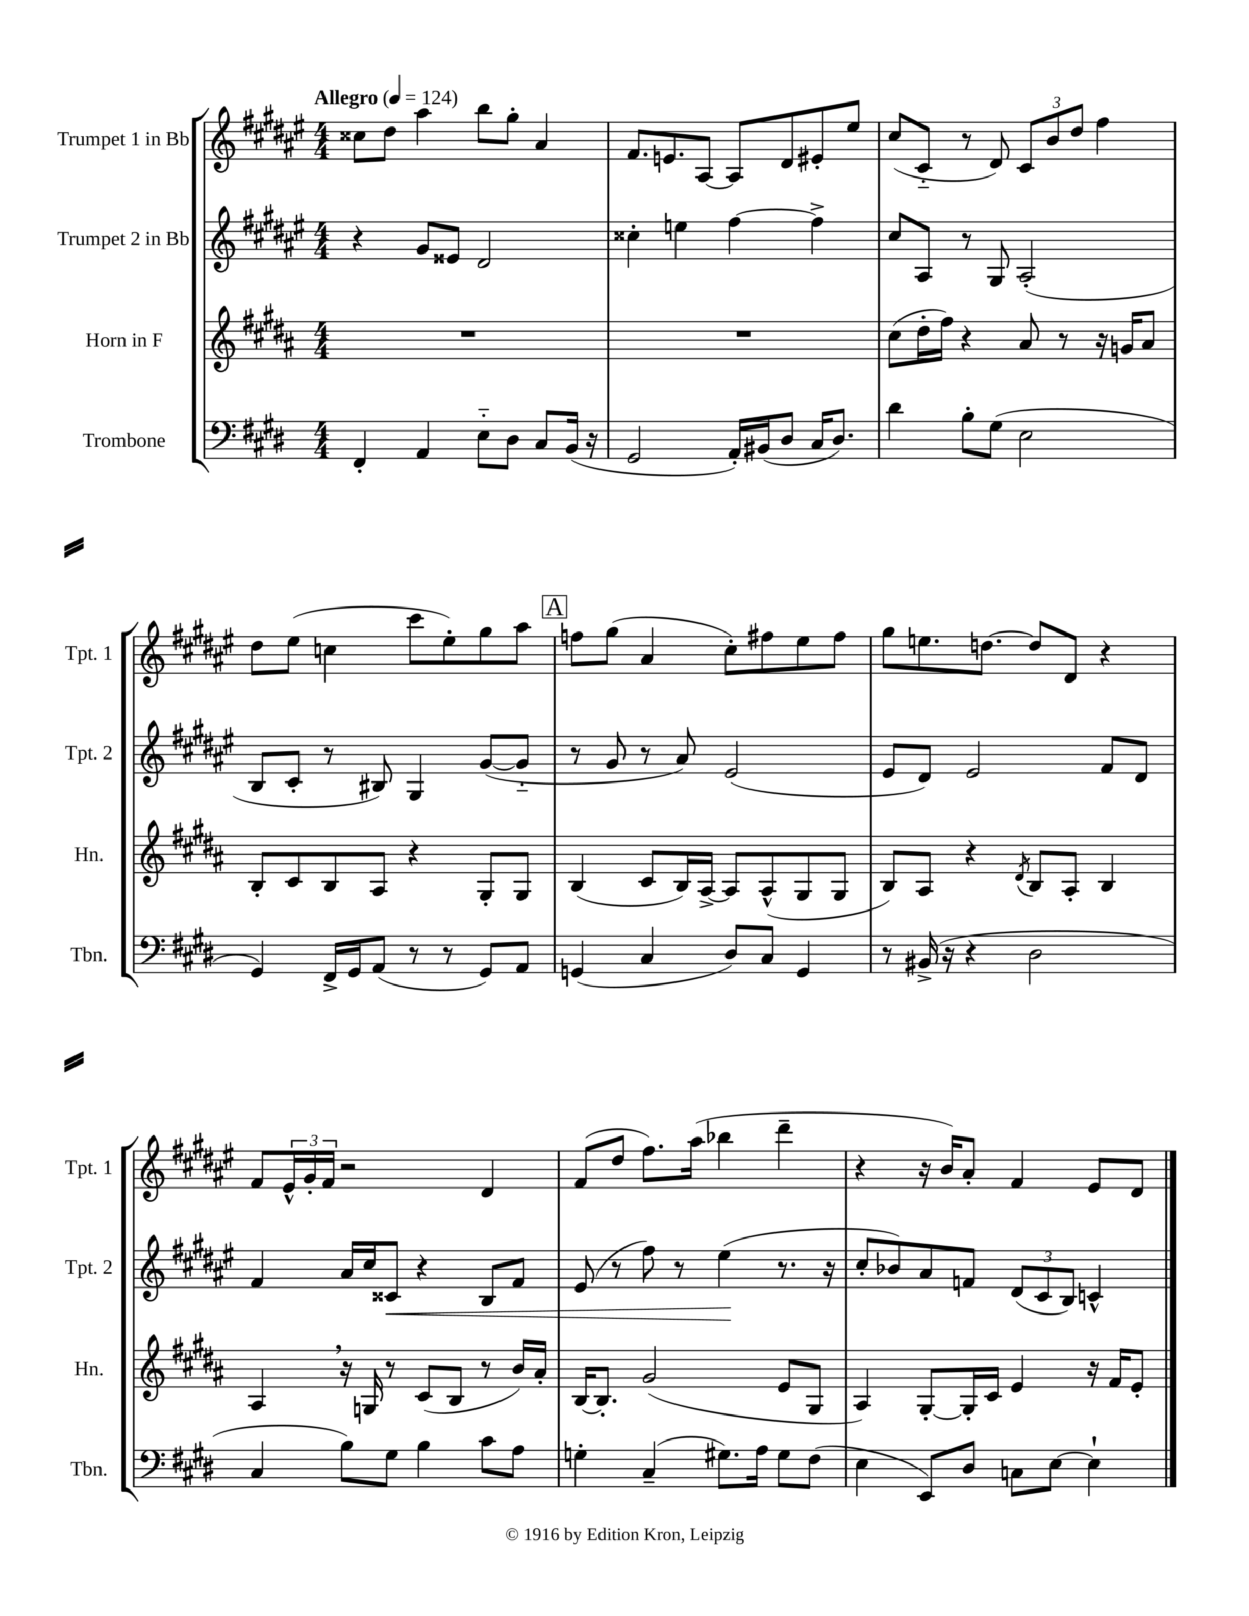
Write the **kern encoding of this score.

**kern	**kern	**kern	**dynam	**kern
*part4	*part3	*part2	*part2	*part1
*staff4	*staff3	*staff2	*staff2	*staff1
*I"Trombone	*I"Horn in F	*I"Trumpet 2 in Bb	*	*I"Trumpet 1 in Bb
*I'Tbn.	*I'Hn.	*I'Tpt. 2	*	*I'Tpt. 1
*clefF4	*clefG2	*clefG2	*	*clefG2
*k[f#c#g#d#]	*k[f#c#g#d#a#]	*k[f#c#g#d#a#e#]	*	*k[f#c#g#d#a#e#]
*M4/4	*M4/4	*M4/4	*	*M4/4
*MM124	*MM124	*MM124	*	*MM124
=1	=1	=1	=1	=1
!	!	!	!	!LO:TX:a:B:t=Allegro
4FF#'/	1r	4r	.	8cc##X\L
.	.	.	.	8dd#\J
4AA/	.	8g#/L	.	4aa#\
.	.	8e##X/J	.	.
8E\L	.	2d#/	.	8bb\L
8D#\J	.	.	.	8gg#'\J
8C#/L	.	.	.	4a#/
(16BB/Jk	.	.	.	.
16r	.	.	.	.
=2	=2	=2	=2	=2
2GG#/	1r	4cc##X'\	.	8.f#/L
.	.	.	.	8.en/
.	.	4een\	.	.
.	.	.	.	[8A#/J
16AA'/LL)	.	[4ff#\	.	8A#/L]
(16BB#X/J	.	.	.	.
8D#/J	.	.	.	8d#/
16C#/KL	.	4ff#^\]	.	8e#X'/
8.D#/J)	.	.	.	.
.	.	.	.	8ee#/J
=3	=3	=3	=3	=3
4d#\	(8cc#\L	8cc#/L	.	(8cc#/L
.	16dd#'\L	8A#/J	.	8c#/J
.	16ff#\JJ)	.	.	.
8B'\L	4r	8r	.	8r
(8G#\J	.	8G#/	.	8d#/)
2E\	8a#/	(2A#'/	.	12c#/L
.	.	.	.	12b/
.	8r	.	.	.
.	.	.	.	12dd#/J
.	16r	.	.	4ff#\
.	16gn/KL	.	.	.
.	8a#/J	.	.	.
!!LO:LB:g=z
=4	=4	=4	=4	=4
4GG#/)	8B'/L	8B/L	.	8dd#\L
.	8c#/	8c#'/J	.	(8ee#\J
16FF#^/LL	8B/	8r	.	4ccn\
16GG#/J	.	.	.	.
(8AA/J	8A#/J	8B#X/)	.	.
8r	4r	4G#/	.	8ccc#\L
8r	.	.	.	8ee#'\)
8GG#/L)	8G#'/L	([8g#/L	.	8gg#\
8AA/J	8G#/J	8g#/J]	.	8aa#\J
!!LO:REH:place=s1:t=A
=5	=5	=5	=5	=5
(4GGn/	(4B/	8r	.	8ffn\L
.	.	8g#/	.	(8gg#\J
4C#/	8c#/L	8r	.	4a#/
.	16B/L)	8a#/)	.	.
.	[16A#^/JJ	.	.	.
8D#/L)	8A#/L]	(2e#/	.	8cc#'\L)
8C#/J	(8A#^^/	.	.	8ff#X\
4GG/	8G#/	.	.	8ee#\
.	8G#/J	.	.	8ff#\J
=6	=6	=6	=6	=6
8r	8B/L)	8e#/L	.	8gg#\L
(16BB#X^/	8A#/J	8d#/J)	.	8.een\
16r	.	.	.	.
4r	4r	2e#/	.	.
.	.	.	.	[8.ddn\J
.	8qd#/	.	.	.
2D#\	8B/L	.	.	8dd/L]
.	8A#'/J	.	.	8d#/J
.	4B/	8f#/L	.	4r
.	.	8d#/J	.	.
!!LO:LB:g=z
=7	=7	=7	=7	=7
4C#/	4A#,/	4f#/	.	8f#/L
.	.	.	.	24e#^^/L
.	.	.	.	24g#'/
.	.	.	.	24f#/JJ
8B\L)	16r	16a#/LL	.	2r
.	16Gn/	16cc#/J	.	.
!	!	!	!LO:HP:b	!
8G#\J	8r	8c##X/J	<	.
4B\	(8c#/L	4r	.	.
.	8B/J	.	.	.
8c#\L	8r	8B/L	.	4d#/
8A\J	16b/LL)	8f#/J	.	.
.	16a#'/JJ	.	.	.
=8	=8	=8	=8	=8
4Gn'\	[16B/KL	(8e#/	.	(8f#/L
.	8.B'/J]	.	.	.
.	.	8r	.	8dd#/J
(4C#~/	(2g#/	8ff#\)	.	8.ff#\L)
.	.	8r	.	.
.	.	.	.	(16aa#\Jk
8.G#X\L)	.	(4ee#\	.	4bb-X\
16A\Jk	.	.	.	.
8G#\L	8e/L	8.r	[	4ddd#~\
(8F#\J	8G#/J	.	.	.
.	.	16r	.	.
=9	=9	=9	=9	=9
4E\	4A#/)	8cc#'/L	.	4r
.	.	8b-X/)	.	.
8EE/L)	[8G#'/L	8a#/	.	16r
.	.	.	.	16b/KL)
8D#/J	16G#'/L]	8fn/J	.	8a#'/J
.	16c#/JJ	.	.	.
8Cn\L	4e/	(12d#/L	.	4f#/
.	.	12c#/	.	.
[8E\J	.	.	.	.
.	.	12B/J)	.	.
4E`\]	16r	4cn^^/	.	8e#/L
.	16f#/KL	.	.	.
.	8e'/J	.	.	8d#/J
==	==	==	==	==
*-	*-	*-	*-	*-
